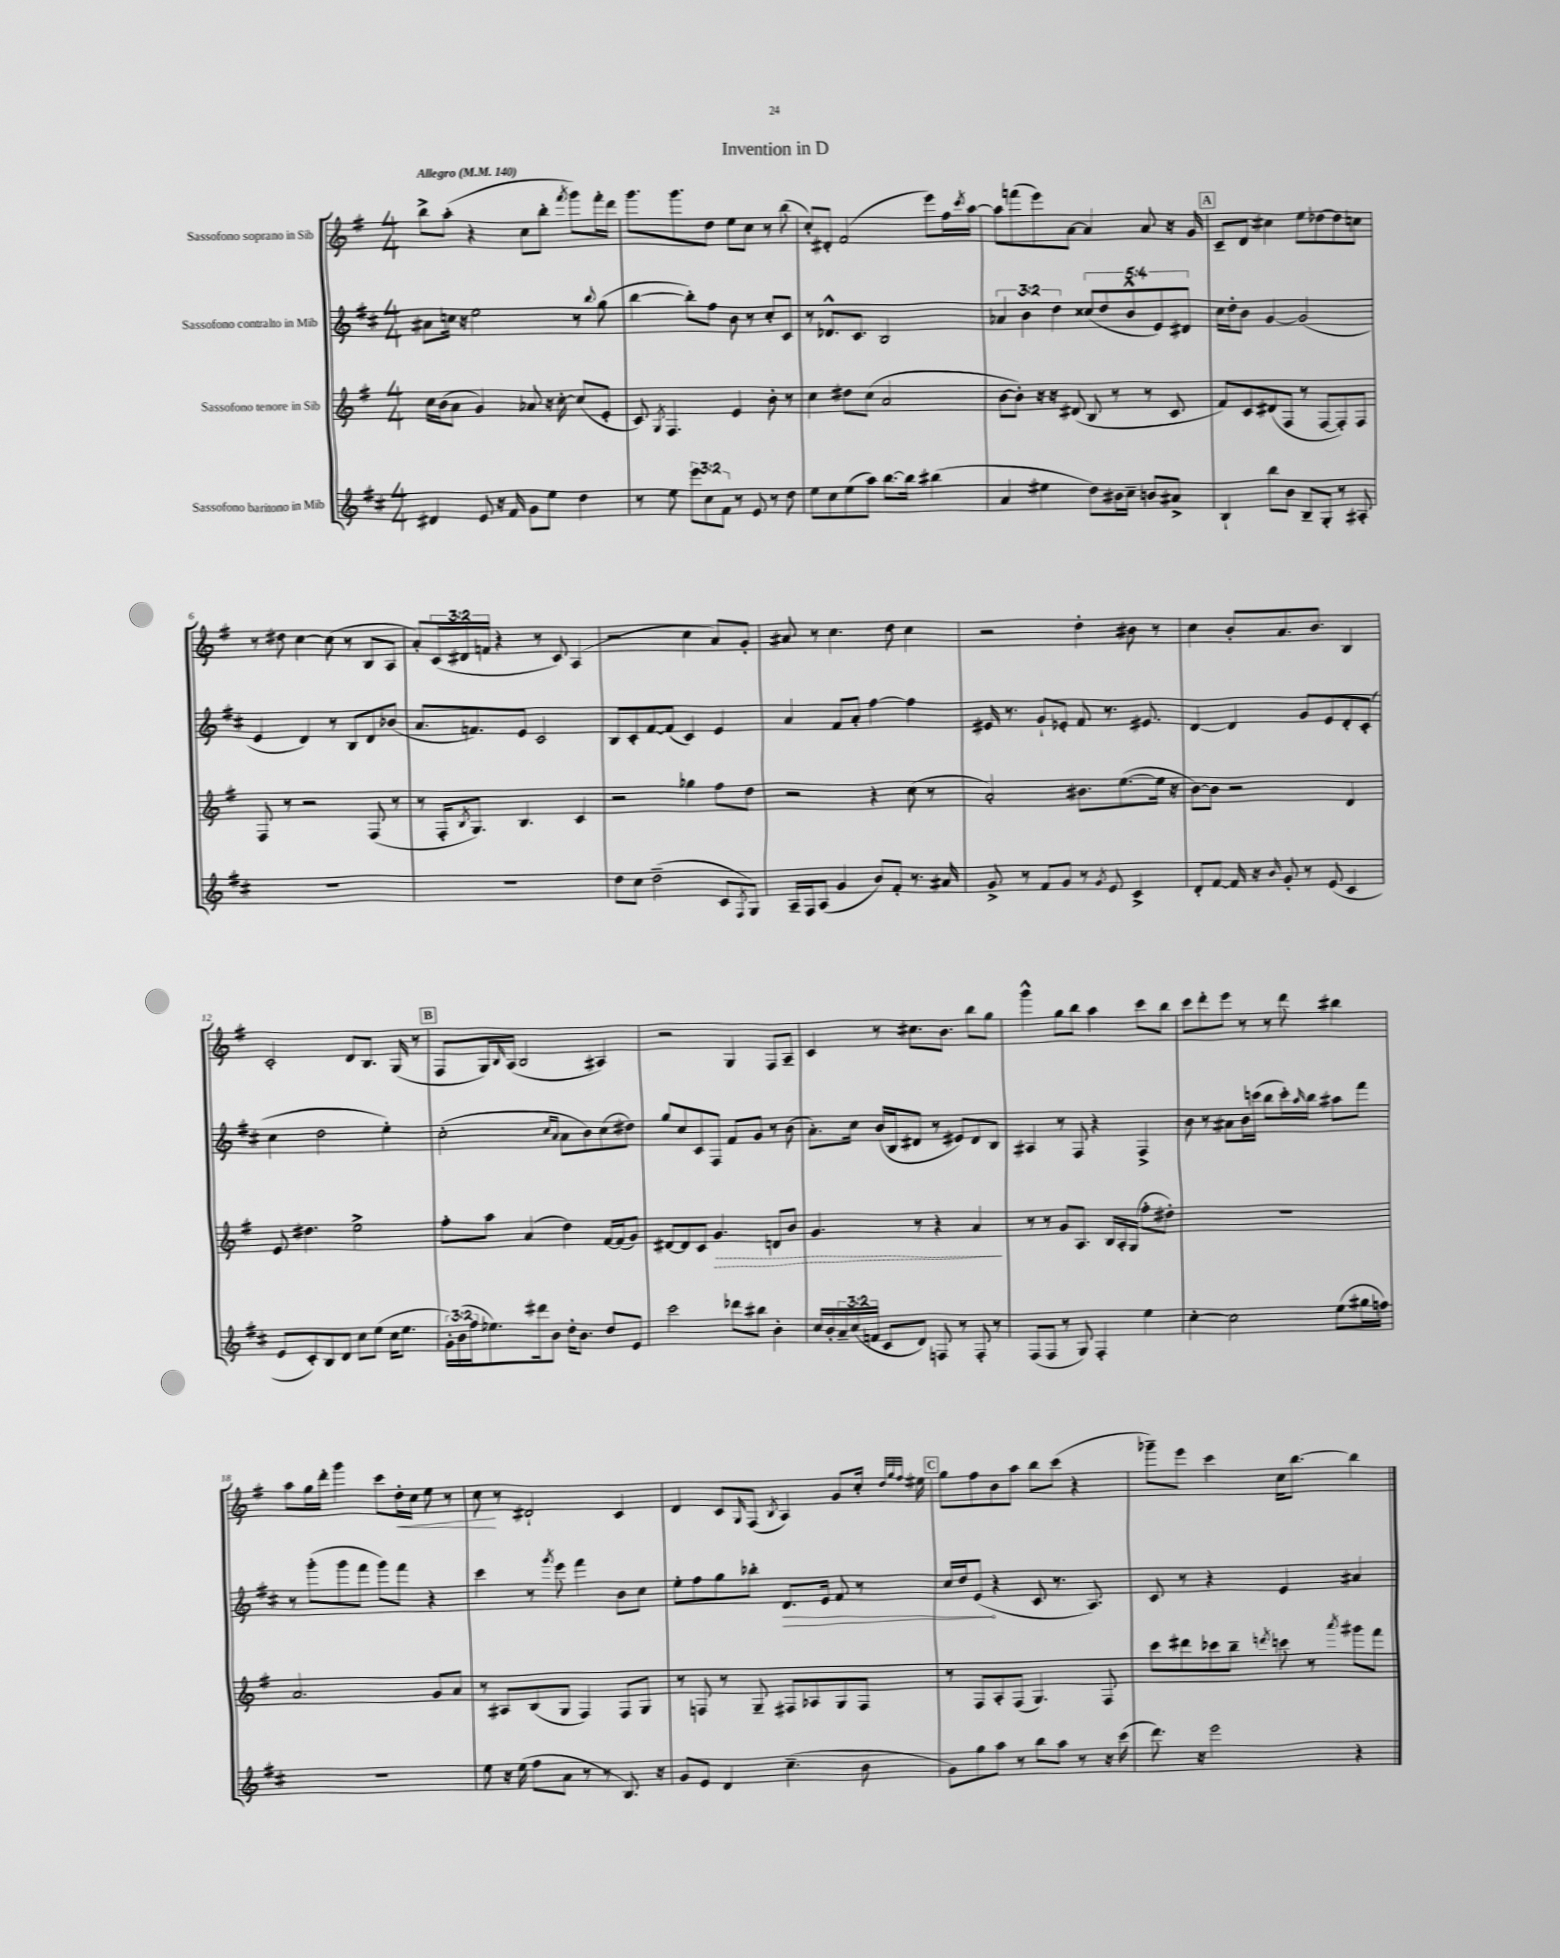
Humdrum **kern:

**kern	**kern	**kern	**kern
*staff4	*staff3	*staff2	*staff1
*clefG2	*clefG2	*clefG2	*clefG2
*k[f#c#]	*k[f#]	*k[f#c#]	*k[f#]
*M4/4	*M4/4	*M4/4	*M4/4
*MM140	*MM140	*MM140	*MM140
4d#	16cc	8a#	8bb^
.	(16b	.	.
.	8a	16cc	(8aa'
.	.	16r	.
8e	4g)	2ee	4r
16r	.	.	.
16f#	.	.	.
8g	8a-	.	8cc
8ee	16r	.	8bb'
.	[16cc'	.	.
.	.	.	8qfff#
4dd	(8cc]	8r	8ggg)
.	.	8qqbb	.
.	8e'	(8gg	16fff#'
.	.	.	16ddd
=	=	=	=
8r	8c)	[4bb	8.ggg
.	8qG	.	.
8ee	4.F#	.	.
.	.	.	8.ggg
12eee	.	8bb'])	.
12cc#	.	.	.
.	.	8ff#	8dd
12f#	.	.	.
8r	4e	8b	8ee
8e	.	8r	8cc
8r	8b'	8cc#'	8r
8dd	8r	8c#	(8bb
=	=	=	=
8ee	4cc	8r	8cc')
8cc#	.	8.d-^^	8d#'
(8ee	8dd#	.	(2f#
.	.	8.c#	.
8aa)	(8cc	.	.
[8.bb	2a	2B	.
16bb]	.	.	.
(4bb#	.	.	8eee)
.	.	.	16ff#
.	.	.	8qccc
.	.	.	[16aa
=	=	=	=
4a	[8b	6a-	8aa]
.	8b'])	.	(8fff
.	.	6b	.
4ee#	16r	.	8eee)
.	16r	.	.
.	.	6dd	.
.	(8d#	.	[8a
8dd)	8B	(10cc##	4a]
.	.	10dd	.
16b#	8r	.	.
16cc#~	.	.	.
.	.	10b^^	.
8b	8r	.	8a
.	.	10e)	.
8a#^	8c	.	16r
.	.	10d#	.
.	.	.	16g
=	=	=	=
4B`	8f#)	16cc#	8c~
.	.	16dd'	.
.	8c	8b	8d
8bb	(8d#	[4g	4cc#
8b	8F#	.	.
8B~	8r	(2g]	8ee
8G'	[8F#	.	[8dd-
8r	8F#'])	.	8dd-]
8A#'	8F#	.	8cc
=	=	=	=
1r	8F#	4e	8r
.	8r	.	8dd#
.	2r	4d)	[4cc
.	.	8r	(8cc]
.	.	8B	8r
.	(8F#	8d	8B
.	8r	(8b-	8A
=	=	=	=
1r	8r	8.a	8a')
.	16F#'	.	(24c
.	.	.	24d#
.	8qB	.	.
.	8.G)	8.f)	.
.	.	.	24f
.	.	.	4r
.	4.B	8e	.
.	.	2c#	8r
.	.	.	8c)
.	4c	.	(4A
=	=	=	=
8dd	2r	8B	2r
8cc#	.	8c#'	.
(2dd~	.	[8f#	.
.	.	(8f#]	.
.	4gg-	4c#)	4cc
8c#	8ff#	4e	8a)
8qF#	.	.	.
8G)	8dd	.	8g'
=	=	=	=
16A~	2r	4a	8a#
16F#	.	.	.
(8A	.	.	8r
4g	.	8f#	4.cc
.	.	8a'	.
8b)	4r	[4ff#	.
8f#'	.	.	8dd
8.r	(8cc	4ff#]	4cc
.	8r	.	.
16a#	.	.	.
=	=	=	=
8g^	2a')	16e#	2r
.	.	8.r	.
8r	.	.	.
8f#	.	8g`	.
8g	.	8e-'	.
8r	8.b#	8f#	4dd'
8qg	.	.	.
8e	.	8.r	.
.	([8.ee	.	.
4c#^	.	.	8b#
.	.	8.e#	.
.	16ee]	.	8r
.	16r	.	.
=	=	=	=
8d'	[8b)	[4d	4cc
[8f#	8b]	.	.
16f#]	2r	4d]	8b'
16r	.	.	.
16qqb	.	.	.
8g'	.	.	8.a
8r	.	8g	.
.	.	.	8.b
(8e	.	8e	.
4c#	4d	8d'	4B
.	.	(8c#'	.
=	=	=	=
8e	8e	4cc#	2c'
8c#')	4.dd#	.	.
8B	.	2dd	.
8d	.	.	.
8cc#	2ee^	.	8d
(8ee	.	.	8.B
16cc#	.	4ee')	.
8.ee	.	.	(16G
.	.	.	8r
=	=	=	=
24g')	8ff#'	(2cc#'	8F#
(24b	.	.	.
24ff#	.	.	.
8.ee-)	8aa	.	16G)
.	.	.	16qqB
.	.	.	(16A
.	(4a	.	2B
16ddd#	.	.	.
8b	.	.	.
.	.	16qqcc#	.
.	.	16qqa	.
16dd'	4dd)	8a	.
8.b	.	.	.
.	.	8b)	.
8dd	[16f#	(8cc#	4A#)
.	(16f#]	.	.
8e	8g)	8dd#)	.
=	=	=	=
2ccc#	[8d#	8gg	2r
.	8d#]	8cc#	.
.	8c	8c#	.
.	4.g	8F#	.
8ddd-	.	8f#	4G
8bb#	.	8g	.
4b'	8d	8r	8F#
.	8b	(8b	8A~
=	=	=	=
16cc#	4.g	8.a')	4c
16b'	.	.	.
24a~	.	.	.
(24cc#	.	.	.
.	.	16cc#	.
24f	.	.	.
8c#	.	(16b	8r
.	.	16B	.
8d)	8r	8d#	8.cc#
8F	4r	8r	.
.	.	.	8.b
8r	.	8e#)	.
8F'	4a	8d#	8bb
8r	.	8B	8gg
=	=	=	=
(8F#	8r	4A#	4ggg^^
8F#	8r	.	.
8r	8g	8r	8gg
8G)	8.A	8F#	8bb
4F#'	.	4r	4aa
.	16B	.	.
.	16A'	.	.
.	(16G	.	.
4ee	8ff#'	4F#^	8ccc
.	8dd#')	.	8bb
=	=	=	=
[4cc#'	1r	8b	8ccc
.	.	8r	8ddd'
2cc#]	.	8a#	8eee
.	.	16b	8r
.	.	(16ccc	.
.	.	8bb	8r
.	.	16ccc')	8ddd
.	.	16qqaa	.
.	.	16bb	.
(8ee	.	8aa#	4bb#
16gg#	.	8fff#	.
16ff)	.	.	.
=	=	=	=
1r	2.a	8r	8aa
.	.	(8ggg'	16gg
.	.	.	16ddd'
.	.	8ggg	4ggg
.	.	8fff#	.
.	.	8ggg)	8ccc
.	.	8fff#	16dd'
.	.	.	16cc
.	8g	4r	8ee
.	8a	.	8r
=	=	=	=
8ee	8r	4ccc#	8cc
16r	8A#	.	8r
(16ee	.	.	.
8ff#	(8B	8r	2d#`
.	.	8qggg	.
8a	8G	8eee	.
8r	4F#)	4fff#	.
8r	.	.	.
8.B)	8F#	8b	4c
.	8G	8cc#	.
16r	.	.	.
=	=	=	=
8g	8r	8ee'	4d
8e	8F	8ff#	.
4d	8r	8gg	8c
.	.	.	16qqG
.	8G~	8bb-'	(8F#
.	.	.	8qB
(4.cc#~	8F#	8.d	4A)
.	8A-	.	.
.	.	16e	.
.	8G	8f#	8g
8b	8F#	8r	16cc'
.	.	.	32qqdd
.	.	.	32qqgg
.	.	.	32qqff#
.	.	.	16ee#
=	=	=	=
8g)	8r	16cc#	8gg
.	.	16dd	.
8gg	8F#	(8e	8ff#
8aa	8A'	4r	8b
8r	(8F#	.	8aa
8bb	4.G)	8c#	8bb
8aa	.	8.r	(8ccc
8r	.	.	4r
.	.	8.A)	.
16r	8F#	.	.
(16ccc#	.	.	.
=	=	=	=
8.ddd)	8ccc	8c#	8ggg-~)
.	8ddd#	8r	8eee
16r	.	.	.
2eee	8ccc-	4r	4ccc
.	8bb~	.	.
.	8qddd	.	.
.	8ccc	4e	16cc
.	.	.	[8.bb
.	8r	.	.
.	8qaaa	.	.
4r	8ggg#	4a#	4bb]
.	8fff#	.	.
==	==	==	==
*-	*-	*-	*-
